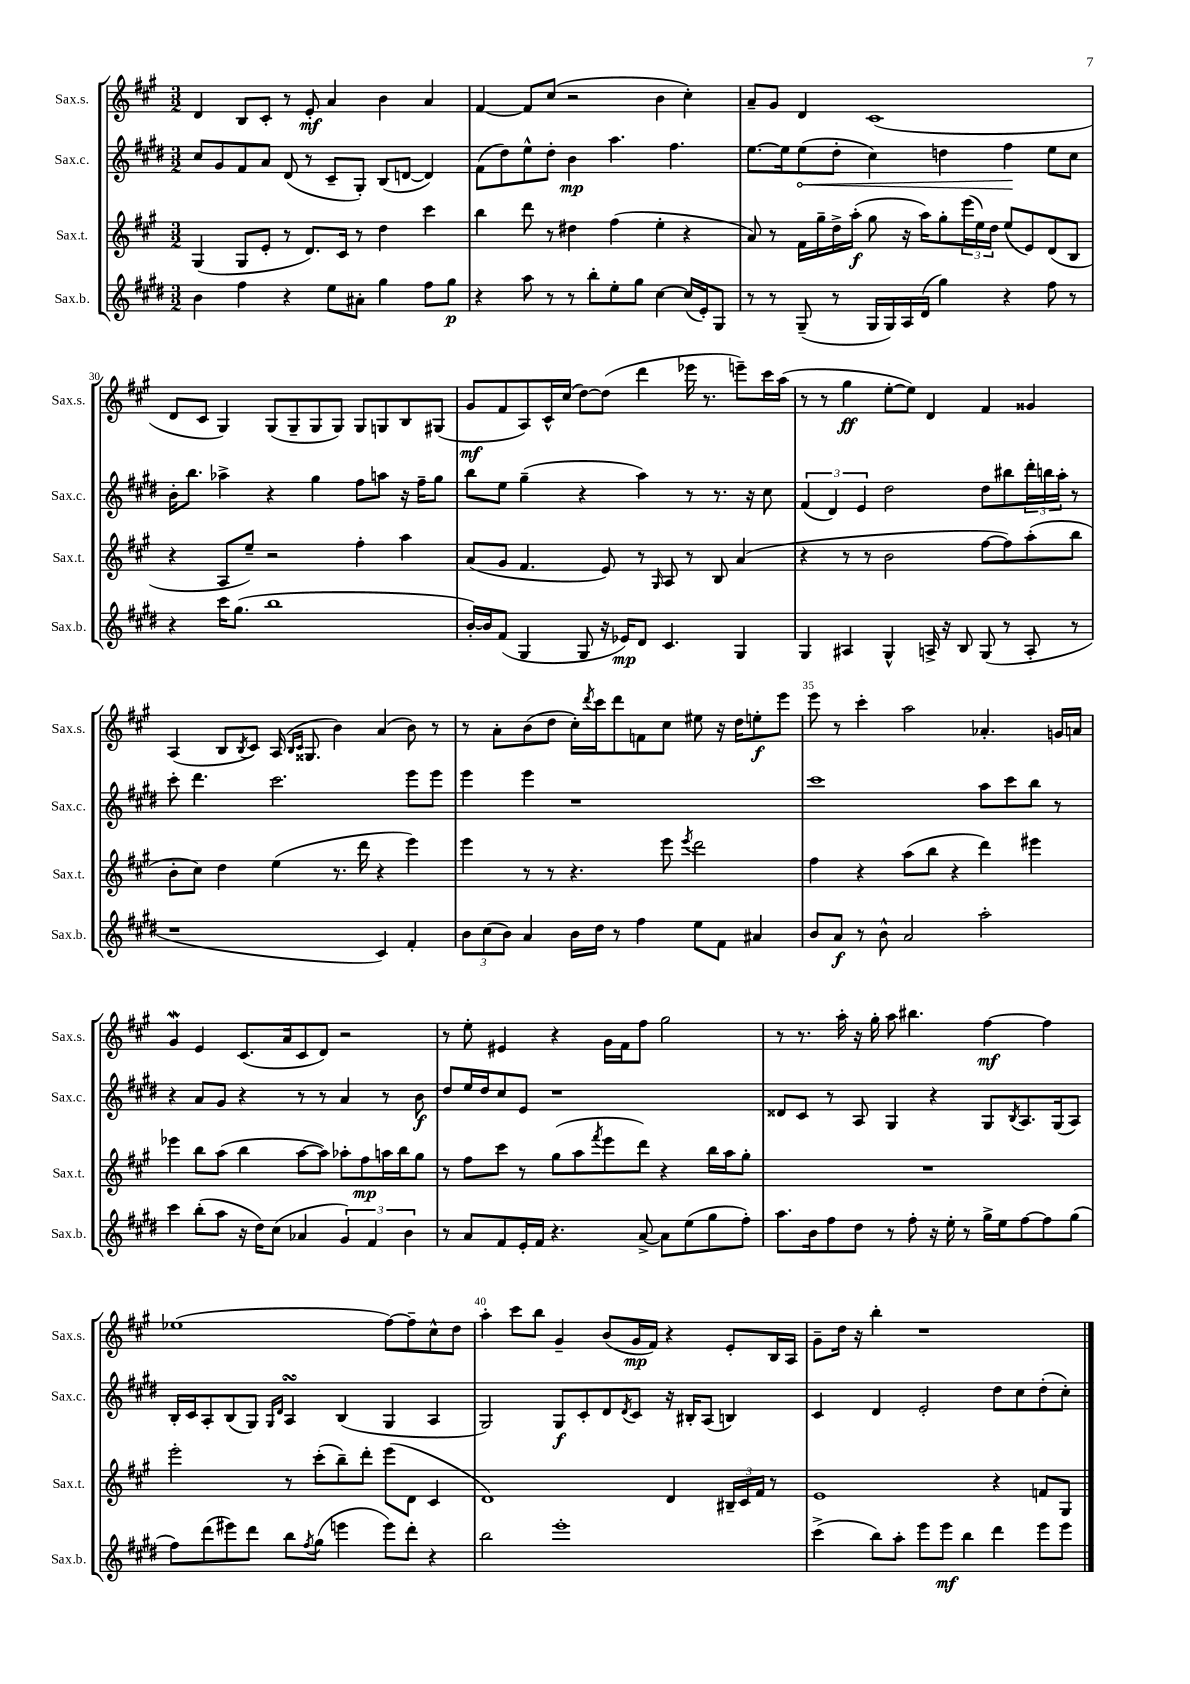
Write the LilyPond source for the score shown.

<<
\new StaffGroup <<
\new Staff = "s0" \with { instrumentName = "Sax.s." shortInstrumentName = "Sax.s." } {
    \clef treble \key a \major \numericTimeSignature \time 3/2
    d'4 b8 cis'8-. r8 e'8-.\mf a'4 b'4 a'4 |
    fis'4~ fis'8 cis''8( r2 b'4 cis''4-.) |
    a'8-- gis'8 d'4 cis'1( |
    d'8 cis'8 gis4) gis8( gis8-- gis8 gis8) gis8 g8 b8 gis8( |
    gis'8\mf fis'8 a8) cis'16-^ cis''16( d''8~) d''8( d'''4 ees'''16 r8. e'''8--) cis'''16 a''16( |
    r8 r8 gis''4\ff e''8~-. e''8) d'4 fis'4 gisis'4 |
    a4( b8 \acciaccatura { b8 } cis'8) a16( \grace { b16 cis'16 } gisis8. b'4) a'4( b'8) r8 |
    r8 a'8-. b'8( d''8 cis''16-.) \acciaccatura { d'''8 } cis'''16 d'''8 f'8 cis''8 eis''8 r16 d''16 e''8-.\f e'''8 |
    e'''8 r8 cis'''4-. a''2 aes'4.-. g'16 a'16 |
    gis'4\mordent e'4 cis'8.( a'16 cis'8 d'8) r2 |
    r8 e''8-. eis'4 r4 gis'16 fis'16 fis''8 gis''2 |
    r8 r8. a''16-. r16 gis''16-. a''8 bis''4. fis''4~\mf fis''4 |
    ees''1( fis''8~) fis''8-- cis''8-^ d''8 |
    a''4-. cis'''8 b''8 gis'4-- b'8( gis'16\mp fis'16) r4 e'8-. b16 a16 |
    gis'8-- d''16 r16 b''4-. r1 \bar "|." |
}
\new Staff = "s1" \with { instrumentName = "Sax.c." shortInstrumentName = "Sax.c." } {
    \clef treble \key e \major \numericTimeSignature \time 3/2
    cis''8 gis'8 fis'8 a'8 dis'8( r8 cis'8-- gis8-.) b8( d'8~ d'4) |
    fis'8( dis''8) e''8-^ dis''8-. b'4\mp a''4. fis''4. |
    e''8.~ e''16 \once \override Hairpin.circled-tip = ##t e''8\<( dis''8-. cis''4) d''4 fis''4\! e''8 cis''8 |
    b'16-. b''8. aes''4-> r4 gis''4 fis''8 a''8 r16 fis''16-- gis''8 |
    b''8 e''8 gis''4--( r4 a''4) r8 r8. r16 cis''8 |
    \tuplet 3/2 { fis'4( dis'4) e'4 } dis''2 dis''8 bis''8 \tuplet 3/2 { dis'''16-. b''16 a''16-. } r8 |
    cis'''8-. dis'''4. cis'''2. e'''8 e'''8 |
    e'''4 e'''4 r1 |
    cis'''1 a''8 cis'''8 b''8 r8 |
    r4 a'8 gis'8 r4 r8 r8 a'4 r8 b'8\f |
    dis''8 e''16 dis''16 cis''8 e'8 r1 |
    disis'8 cis'8 r8 a8 gis4 r4 gis8 \acciaccatura { b8 } a8. gis16( a8) |
    b16-. cis'16 a8-. b8( gis8) \grace { gis16 dis'16 } a4\turn b4( gis4 a4 |
    gis2) gis8\f cis'8-. dis'8 \acciaccatura { dis'8 } cis'8 r16 bis16-. a8( b4) |
    cis'4 dis'4 e'2-. dis''8 cis''8 dis''8-.( cis''8-.) \bar "|." |
}
\new Staff = "s2" \with { instrumentName = "Sax.t." shortInstrumentName = "Sax.t." } {
    \clef treble \key a \major \numericTimeSignature \time 3/2
    gis4( gis8 e'8-. r8 d'8.) cis'16 r8 d''4 cis'''4 |
    b''4 d'''8 r8 dis''4 fis''4( e''4-. r4 |
    a'8) r8 fis'16 gis''16-- d''16-> a''16-.\f( gis''8 r16 a''16) gis''8-. \tuplet 3/2 { e'''16( e''16) d''16 } e''8( e'8) d'8( b8 |
    r4 a8 e''8--) r2 fis''4-. a''4 |
    a'8( gis'8 fis'4. e'8) r8 \grace { gis16 } a8 r8 b8 a'4( |
    r4 r8 r8 b'2 fis''8~ fis''8) a''8-.( b''8 |
    b'8-. cis''8) d''4 e''4( r8. d'''16 r4 e'''4) |
    e'''4 r8 r8 r4. e'''8 \acciaccatura { e'''8 } d'''2 |
    fis''4 r4 a''8( b''8 r4 d'''4) eis'''4 |
    ees'''4 b''8 a''8( b''4 a''8~ a''8) aes''8-. fis''8\mp a''16 b''16 gis''8 |
    r8 fis''8 cis'''8 r8 gis''8( a''8 \acciaccatura { fis'''8 } e'''8 d'''8) r4 b''16 a''16 gis''8-. |
    R1. |
    e'''2-. r8 cis'''8-.( b''8--) d'''8-. e'''8( d'8 cis'4 |
    d'1) d'4 \tuplet 3/2 { bis16-- cis'16 fis'16 } r8 |
    e'1 r4 f'8 gis8 \bar "|." |
}
\new Staff = "s3" \with { instrumentName = "Sax.b." shortInstrumentName = "Sax.b." } {
    \clef treble \key e \major \numericTimeSignature \time 3/2
    b'4 fis''4 r4 e''8 ais'8-. gis''4 fis''8 gis''8\p |
    r4 a''8 r8 r8 b''8-. e''8-. gis''8 cis''4~ cis''16( e'16-.) gis8 |
    r8 r8 gis8--( r8 gis16 gis16) a16 dis'16( gis''4) r4 fis''8 r8 |
    r4 cis'''16 gis''8.( b''1 |
    b'16~-.) b'16 fis'8( gis4 gis8 r16 ees'16\mp) dis'8 cis'4. gis4 |
    gis4 ais4 gis4-^ a16-> r16 b8 gis8( r8 a8-. r8 |
    r1 cis'4) fis'4-. |
    \tuplet 3/2 { b'8 cis''8( b'8) } a'4 b'16 dis''16 r8 fis''4 e''8 fis'8 ais'4 |
    b'8 a'8\f r8 b'8-^ a'2 a''2-. |
    cis'''4 b''8-.( a''8 r16 dis''16) cis''8( aes'4 \tuplet 3/2 { gis'4) fis'4 b'4 } |
    r8 a'8 fis'8 e'16-. fis'16 r4. a'8~-> a'8 e''8( gis''8 fis''8-.) |
    a''8. b'16 fis''8 dis''8 r8 fis''8-. r16 e''16-. r8 gis''16-> e''16 fis''8~ fis''8 gis''8( |
    fis''8) dis'''8( eis'''8) dis'''8 b''8 \acciaccatura { fis''8 } gis''8( e'''4 e'''8) dis'''8-. r4 |
    b''2 e'''1-. |
    cis'''4->( b''8) a''8-. e'''8 e'''8\mf b''4 dis'''4 e'''8 e'''8 \bar "|." |
}
>>
>>
\layout { \context { \Score currentBarNumber = #27 \override BarNumber.break-visibility = ##(#f #t #t) barNumberVisibility = #(every-nth-bar-number-visible 5) } }
